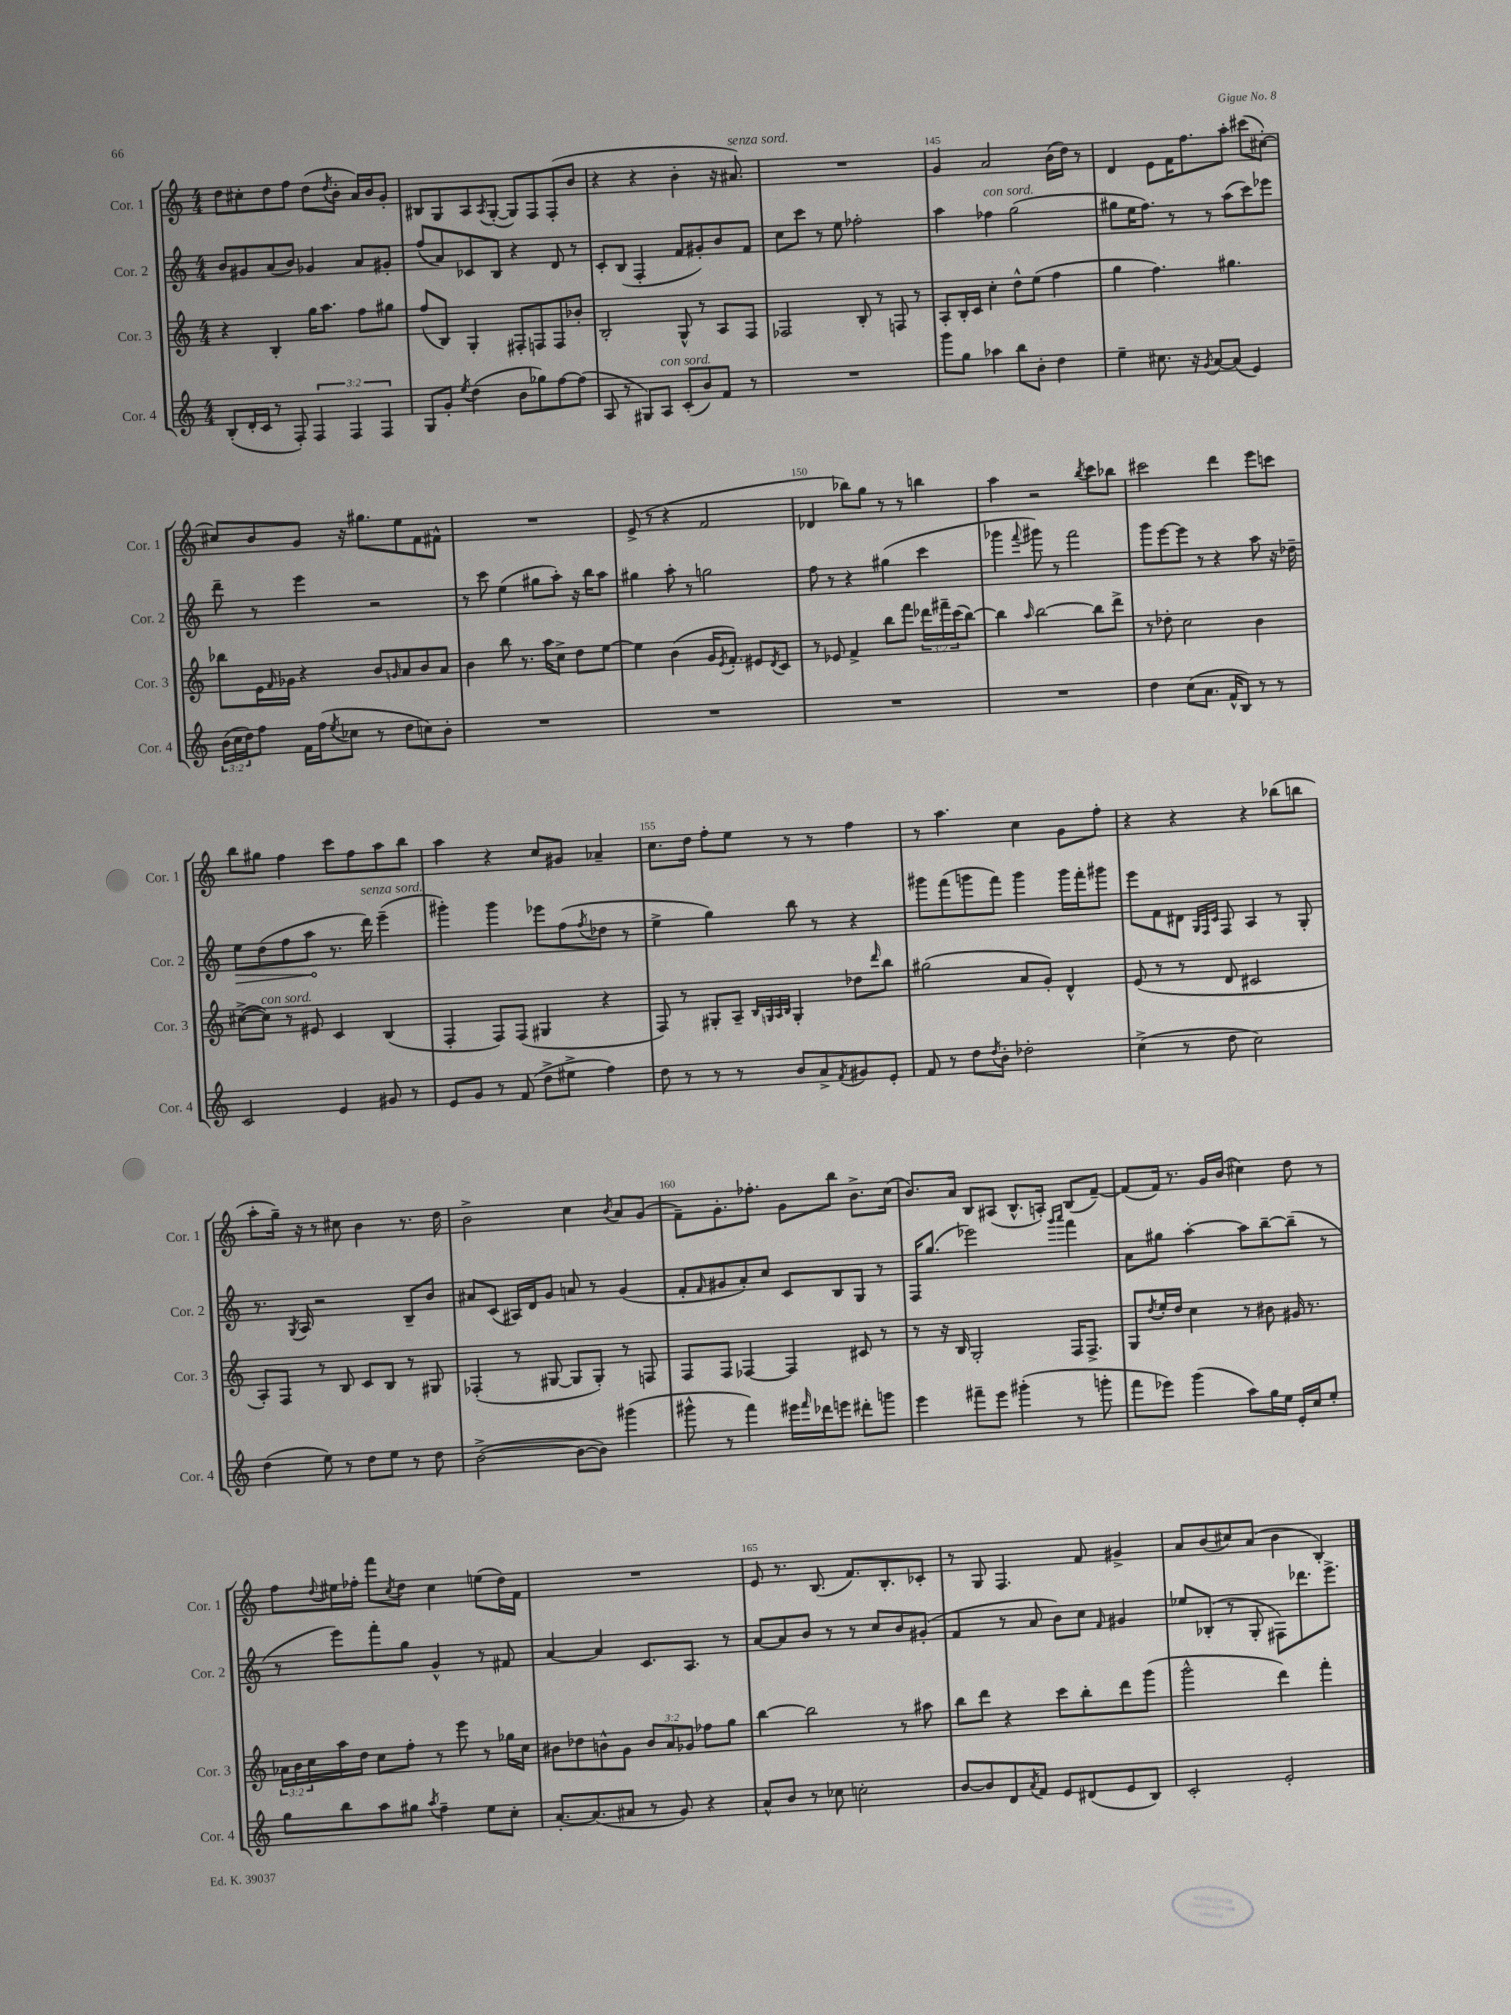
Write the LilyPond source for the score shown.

<<
\new StaffGroup <<
\new Staff = "s0" \with { instrumentName = "Cor. 1" shortInstrumentName = "Cor. 1" } {
    \clef treble \key c \major \numericTimeSignature \time 4/4
    d''8 cis''8-. d''8 f''8 d''8( \acciaccatura { d''8 } b'8-. a'16) b'16 g'8-. |
    bis8 g8 a8 \acciaccatura { a8 } g8~-.( g8) f8 f8-.( b'8 |
    r4 r4 b'4-. r16 ais'8.^\markup { \italic "senza sord." }) |
    R1 |
    g'4 a'2 b'16( d''16) r8 |
    d'4 e'8 f'16 f''8. a''8-. cis'''8( cis''8~-.) |
    cis''8 b'8 g'8 r16 gis''8. e''8 f'8 fis'8-^ |
    R1 |
    e'8->( r8 r4 f'2 |
    des'4 bes''8) g''8 r8 r8 b''4 |
    a''4 r2 \acciaccatura { b''8 } c'''8 bes''8 |
    cis'''2 d'''4 e'''8 c'''8 |
    b''8 gis''8 f''4 c'''8 f''8 a''8 b''8 |
    a''4 r4 c''8 gis'8 aes'4-- |
    c''8. d''16 f''8-. e''8 r8 r8 f''4 |
    r8 a''4. c''4 g'8 f''8-. |
    r4 r4 r4 bes''8( b''8 |
    a''8-. g''16--) r16 r8 cis''8 b'4 r8. d''16 |
    b'2-> c''4 \acciaccatura { b'8 } a'8 g'8( |
    f'8--) g'8.-. fes''8.-. g'8 b''8 b'8.-> c''16( |
    b'8.) a'16 b8 ais8( b8.-^ a16-.) b8( f'8~--) |
    f'8( f'16) r8. g'16 b'16( cis''4) d''8 r8 |
    f''8 \appoggiatura { d''8 } eis''16 fes''16-. f'''8 \acciaccatura { c''8 } d''8 c''4 e''8( d''16) f'16 |
    R1 |
    e'8 r8. b8.( f'8.) b8.-. ces'8-. |
    r8 g8 f4. f'8 gis'4-> |
    a'8 b'8( cis''8) a'8( b'4 b4-.) \bar "|." |
}
\new Staff = "s1" \with { instrumentName = "Cor. 2" shortInstrumentName = "Cor. 2" } {
    \clef treble \key c \major \numericTimeSignature \time 4/4
    b'8 gis'8 a'8( b'8) ges'4 a'8 gis'8-. |
    f''8( a'8) ces'8 b8 r4 d'8 r8 |
    c'8-. b8( f4-. f'8 gis'8-.) b'8 f'8 |
    c''8 c'''8 r8 e''8 fes''2-. |
    a''4 fes''4^\markup { \italic "con sord." } g''2( |
    gis''8 e''16 f''8.) r8 r8 a''8( c'''8) ees'''8 |
    d'''8-- r8 e'''4 r2 |
    r8 c'''8 e''4( gis''8 a''8-.) r16 b''16 a''8 |
    gis''4 a''8-. r8 g''2 |
    f''8 r8 r4 gis''4( c'''4 |
    ges'''4 \appoggiatura { f'''8 } gis'''8) r8 f'''2 |
    g'''8 e'''8~ e'''8 r8 r4 a''8 r16 des''16-- |
    \once \override Hairpin.circled-tip = ##t e''8\> d''8( f''8 a''8\! r8. d'''16^\markup { \italic "senza sord." }) e'''4--( |
    gis'''4-.) gis'''4 ees'''8 f''8( \acciaccatura { f''8 } des''8 r8 |
    e''4-> g''4) b''8 r8 r4 |
    gis'''8 f'''8( g'''8 f'''8) g'''4 g'''16 f'''16-. gis'''8 |
    e'''8 f'8 dis'8 \grace { g32 f32 c'32 } f8 a4 r8 g8-. |
    r8. \acciaccatura { g8 } a16 r2 b8-- b'8 |
    ais'8 c'8( ais16) d'16 g'8 a'8 r8 g'4( |
    f'8-. \grace { f'16 } gis'8 a'8-.) c''8 c'8 b8 g8 r8 |
    f16 g''8.( ees'''2) \grace { g'''16 a'''16 } f'''4 |
    a'8 gis''8 a''4~-. a''8 b''8~-- b''8--( r8 |
    r8 e'''8) f'''8-. g''8 g'4-^ r8 fis'8 |
    a'4~ a'4 c'8. a8. r8 |
    a'8~ a'8 b'8 r8 r8 c''8 b'8 gis'8-.( |
    f'4 r8 a'8 b'8) c''8 \grace { f'16 } gis'4 |
    ees''8 bes8-.( r8 g8-. fis8) des'''8. e'''8.-> \bar "|." |
}
\new Staff = "s2" \with { instrumentName = "Cor. 3" shortInstrumentName = "Cor. 3" } {
    \clef treble \key c \major \numericTimeSignature \time 4/4 \override Staff.TupletNumber.text = #tuplet-number::calc-fraction-text
    r4 b4-. g''16 a''8. f''8 gis''8 |
    f''8( b8) g4-. fis8-. f8 f8 bes'8-. |
    b2-. g8-^ r8 a8 f8 |
    fes2 b8-. r8 f8 r8 |
    a8-. b16-. c'16 c''4-. d''8-^ e''8( f''4 |
    g''4 f''4.) gis''4. |
    bes''8 e'16 \grace { f'16 } ges'16 r4 b'8 \grace { g'16 } a'8 b'8 a'8 |
    b'4 b''8 r8. a''16 c''8-> d''8 e''8~ |
    e''4 b'4( g'16 \acciaccatura { e'8 } f'8.-.) eis'8 \acciaccatura { d'8 } c'8 |
    r8 ees'8 f'4-> b''8 f'''8 \tuplet 3/2 { des'''16 fis'''16-- c'''16( } b''8~) |
    b''4 \grace { a''16 } b''2~ b''8 d'''8-> |
    r8 des''8-. c''2 b'4 |
    cis''8~->( cis''8^\markup { \italic "con sord." }) r8 eis'8 c'4 b4( |
    f4-. f8) f8( gis4 r4 |
    f8) r8 gis8-. a8-- \grace { b32 g32 a32 b32 } g4-. des''8 \grace { d'''16 } b''8 |
    gis''2( a'8 g'8-.) d'4-^ |
    e'8( r8 r8 d'8 cis'2 |
    a8-.) f8 r8 b8 c'8 b8 r8 gis8 |
    fes4-.( r8 gis8~ gis8 gis8-.) r8 f8 |
    f8 f8 fes4~ fes4 cis'8 r8 |
    r8 r16 b16 g2-. f16 f8.-> |
    g8 \acciaccatura { d''8 } e''16-. d''16 c''4 r8 bis'8 gis'16 r8. |
    \tuplet 3/2 { aes'16 b'16 c''16 } a''16 d''16 c''8 f''8-. r8 e'''8 r8 ges''16 c''16 |
    bis'8 des''8 b'8-^ g'8 \tuplet 3/2 { b'8 a'8 ges'8 } fes''8 g''8 |
    b''4~ b''2 r8 ais''8 |
    b''8 d'''8 r4 c'''8 b''8-. d'''8 g'''8( |
    g'''2-^ d'''4) f'''4-. \bar "|." |
}
\new Staff = "s3" \with { instrumentName = "Cor. 4" shortInstrumentName = "Cor. 4" } {
    \clef treble \key c \major \numericTimeSignature \time 4/4 \override Staff.TupletNumber.text = #tuplet-number::calc-fraction-text
    b8-.( d'16-. c'16 r8 f8-.) \tuplet 3/2 { f4 f4 f4 } |
    g8 g'8-. \acciaccatura { e''8 } d''4( b'8 ges''8) f''8~ f''8( |
    a8 r8 gis8) a8^\markup { \italic "con sord." } c'8-.( b'8) f'8 r8 |
    R1 |
    g'''8 g''8 aes''4 b''8 b'8-. d''4 |
    e''4-- cis''8. r16 \acciaccatura { g'8 } a'8~ a'8( e'4) |
    \tuplet 3/2 { b'16( c''16 d''16) } f''8 f'16 f''16( \acciaccatura { e''8 } ces''8 r8 d''8 c''8) b'8-. |
    R1 |
    R1 |
    R1 |
    R1 |
    d''4 c''8( a'8. f'16-^ b8) r8 r8 |
    c'2 e'4 gis'8 r8 |
    e'8 g'8 r8 f'8( d''8-> eis''8-> f''4) |
    d''8 r8 r8 r8 b'8 a'8-> \acciaccatura { f'8 } gis'8 e'8-. |
    f'8 r8 d''8 \acciaccatura { d''8 } b'8-. des''2-. |
    c''4->( r8 d''8 c''2) |
    d''4( e''8) r8 d''8 e''8 r8 d''8 |
    b'2~->( b'8~ b'8) gis'''4( |
    gis'''8-^ r8 f'''4) eis'''16 \grace { f'''16 } des'''16 e'''8 dis'''8-. g'''8 |
    e'''4 fis'''8-- e'''8 gis'''4-.( r8 g'''8-. |
    f'''8 ees'''8) g'''4( a''8) g''16 e''16 e'16-. c''16 e''8-. |
    g''8 b''8 a''8 gis''8 \acciaccatura { a''8 } f''4-- e''8 c''8-. |
    a'8.~-. a'8.( ais'8 r8 g'8) r4 |
    a'8-^ b'8 r8 ces''8 c''2-. |
    b'8~ b'8 d'8 \acciaccatura { a'8 } f'8 e'8 dis'8( e'8 b8) |
    c'2-. e'2-. \bar "|." |
}
>>
>>
\layout { \context { \Score currentBarNumber = #141 \override BarNumber.break-visibility = ##(#f #t #t) barNumberVisibility = #(every-nth-bar-number-visible 5) } }
